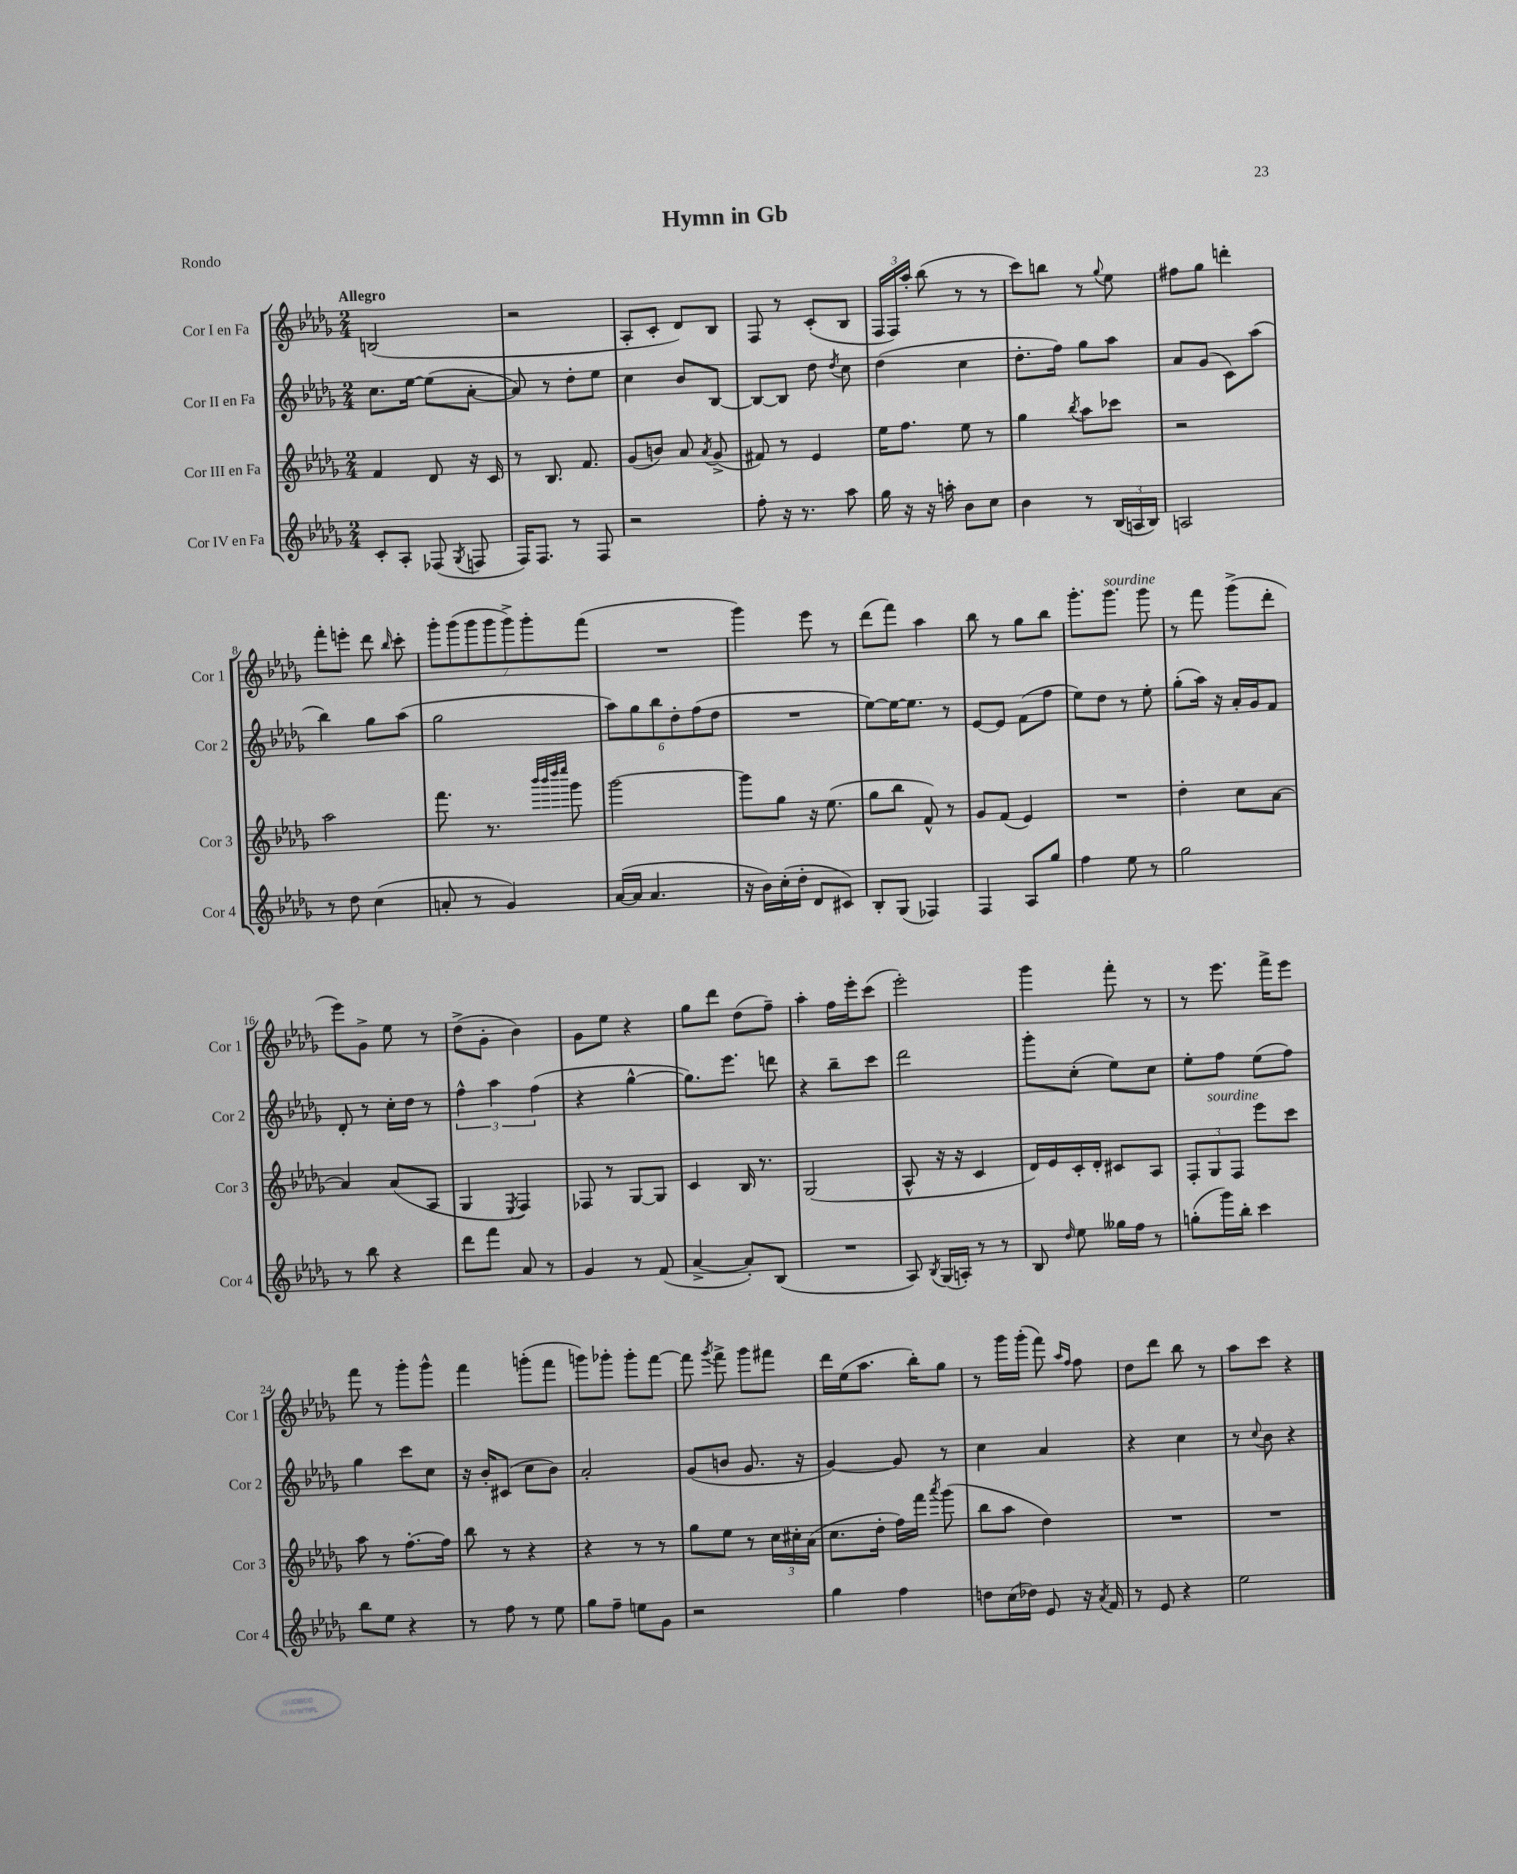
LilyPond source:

\header { title = "Hymn in Gb" piece = "Rondo" }
<<
\new StaffGroup <<
\new Staff = "s0" \with { instrumentName = "Cor I en Fa" shortInstrumentName = "Cor 1" } {
    \clef treble \key des \major \numericTimeSignature \time 2/4 \tempo "Allegro"
    \autoBeamOff b2( |
    r2 |
    aes8[-. c'8]-. des'8[) bes8] |
    f8 r8 c'8[-.( bes8] |
    \tuplet 3/2 { f16[ f16) aes''16]-. } bes''8( r8 r8 |
    c'''8[) b''8] r8 \appoggiatura { ges''8 } ees''8 |
    fis''8[ ges''8] d'''4-. |
    f'''8[-. e'''8]-. des'''8 \grace { bes''16 } c'''8-. |
    \tuplet 7/4 { ges'''8[-. ges'''8( ges'''8 ges'''8 ges'''8->) ges'''8-. f'''8]( } |
    R2 |
    ges'''4) ees'''8 r8 |
    des'''8[( f'''8]) aes''4 |
    bes''8 r8 ges''8[ bes''8] |
    ges'''8.[-. ges'''8.]^\markup { \italic "sourdine" } ges'''8 |
    r8 f'''8 ges'''8[->( des'''8]-. |
    ees'''8[) ges'8]-> ees''8 r8 |
    des''8[->( ges'8]-. bes'4) |
    ges'8[ ees''8] r4 |
    ges''8[ des'''8] des''8[( f''8]--) |
    aes''4-. f''16[ ees'''16-. c'''8]( |
    ees'''2-.) |
    ges'''4 f'''8-. r8 |
    r8 ees'''8. f'''16[-> ees'''8] |
    f'''8 r8 ges'''8[-. ges'''8]-^ |
    f'''4 g'''8[-.( f'''8] |
    g'''8[) ges'''8]-. ges'''8[-. f'''8]~ |
    f'''8 \acciaccatura { ges'''8 } f'''8-> ges'''8[ fis'''8] |
    des'''16[ ees''16( aes''8.] bes''16[-.) ges''8] |
    r8 ges'''16[ ges'''16]-.( f'''8) \grace { aes''16[ f''16] } f''8 |
    des''8[ des'''8] bes''8 r8 |
    aes''8[ c'''8] r4 \bar "|." |
}
\new Staff = "s1" \with { instrumentName = "Cor II en Fa" shortInstrumentName = "Cor 2" } {
    \clef treble \key des \major \numericTimeSignature \time 2/4
    \autoBeamOff c''8.[ ees''16]~ ees''8[( aes'8]~-. |
    aes'8) r8 des''8[-. ees''8] |
    c''4 bes'8[ bes8]~ |
    bes8[~ bes8] des''8 \acciaccatura { des''8 } c''8 |
    des''4( c''4 |
    des''8.[-. f''16]) ges''8[ aes''8] |
    aes'8[ ges'8]( c'8[) aes''8]( |
    bes''4) ges''8[ aes''8]( |
    ges''2 |
    \tuplet 6/4 { aes''8[) ges''8 bes''8 des''8-. f''8( des''8] } |
    R2 |
    ees''8[~) ees''16~ ees''8.] r8 |
    ees'8[~ ees'8] f'8[( f''8] |
    ees''8[) des''8] r8 ees''8-. |
    ges''8[-.( aes''16]) r16 aes'16[-. ges'16 f'8] |
    des'8-. r8 c''16[-. des''16] r8 |
    \tuplet 3/2 { f''4-^ aes''4 f''4( } |
    r4 ges''4~-^ |
    ges''8.[) ees'''8.] d'''8 |
    r4 bes''8[-- c'''8] |
    des'''2 |
    ges'''8[-. c''8]-.( ees''8[) c''8] |
    ees''8[-. f''8] ees''8[( f''8]) |
    ges''4 c'''8[ c''8] |
    r16 bes'16[-. cis'8]( c''8[ bes'8]) |
    aes'2-. |
    ges'8[( b'8] ges'8. r16 |
    ges'4~) ges'8 r8 |
    c''4 aes'4 |
    r4 c''4 |
    r8 \appoggiatura { c''8 } bes'8 r4 \bar "|." |
}
\new Staff = "s2" \with { instrumentName = "Cor III en Fa" shortInstrumentName = "Cor 3" } {
    \clef treble \key des \major \numericTimeSignature \time 2/4
    \autoBeamOff f'4 des'8 r16 c'16 |
    r8 bes8. f'8. |
    ges'8[( b'8]) aes'8 \acciaccatura { aes'8 } ges'8->( |
    fis'8) r8 ees'4 |
    ees''16[ f''8.] ees''8 r8 |
    ges''4 \acciaccatura { bes''8 } aes''8[ ces'''8] |
    r2 |
    aes''2 |
    f'''8. r8. \grace { bes'''32[ bes'''32 des''''32 ees''''32] } ges'''8 |
    ges'''2~ |
    ges'''8[ ges''8] r16 ees''8.( |
    ges''8[ bes''8] f'8-^) r8 |
    ges'8[ f'8]( ees'4) |
    R2 |
    des''4-. c''8[ aes'8]~ |
    aes'4 aes'8[( aes8] |
    ges4 \acciaccatura { ees8 } f4) |
    fes8 r8 ges8[~ ges8] |
    c'4 bes16 r8. |
    ges2( |
    aes8-^ r16 r16 c'4 |
    des'16[) ees'16 c'16-. des'16]-. cis'8[ aes8] |
    \tuplet 3/2 { f8[-. ges8^\markup { \italic "sourdine" } f8] } ees'''8[ c'''8] |
    aes''8 r8 f''8.[~-. f''16] |
    bes''8 r8 r4 |
    r4 r8 r8 |
    ges''8[ ees''8] r8 \tuplet 3/2 { c''16[ cis''16-. aes'16]( } |
    c''8.[ des''16]-. f''16[) f'''16] \acciaccatura { aes'''8 } ges'''8( |
    bes''8[ aes''8] des''4) |
    R2 |
    R2 \bar "|." |
}
\new Staff = "s3" \with { instrumentName = "Cor IV en Fa" shortInstrumentName = "Cor 4" } {
    \clef treble \key des \major \numericTimeSignature \time 2/4
    \autoBeamOff c'8[-. aes8]-. fes8( \acciaccatura { ges8 } f8 |
    f16[) f8.] r8 f8 |
    r2 |
    f''8-. r16 r8. aes''8 |
    ges''16 r16 r16 a''16-. bes'8[ c''8] |
    bes'4 r8 \tuplet 3/2 { bes16[( a16 bes16]) } |
    a2 |
    r8 des''8 c''4( |
    a'8-. r8 ges'4) |
    aes'16[~( aes'16] aes'4. |
    r16 bes'16[) c''16-.( des''16]-. des'8[ cis'8]) |
    bes8[-. ges8]( fes4) |
    f4 aes8[ ges''8] |
    f''4 ees''8 r8 |
    ges''2 |
    r8 bes''8 r4 |
    des'''8[ f'''8] aes'8 r8 |
    ges'4 r8 f'8( |
    aes'4~-> aes'8[-.) bes8]( |
    R2 |
    aes8) \acciaccatura { bes8 } ges16[( a16]-.) r8 r8 |
    bes8 \grace { des''16 } ees''8 geses''16[ f''16] r8 |
    g''8[-.( ges'''16) bes''16]-. c'''4 |
    bes''8[ ees''8] r4 |
    r8 f''8 r8 ees''8 |
    ges''8[ f''8]-- e''8[ ges'8] |
    r2 |
    ges''4 f''4 |
    d''8[ c''16( des''16]) ees'8 r16 \acciaccatura { aes'8 } f'16 |
    r8 ees'8 r4 |
    ees''2 \bar "|." |
}
>>
>>
